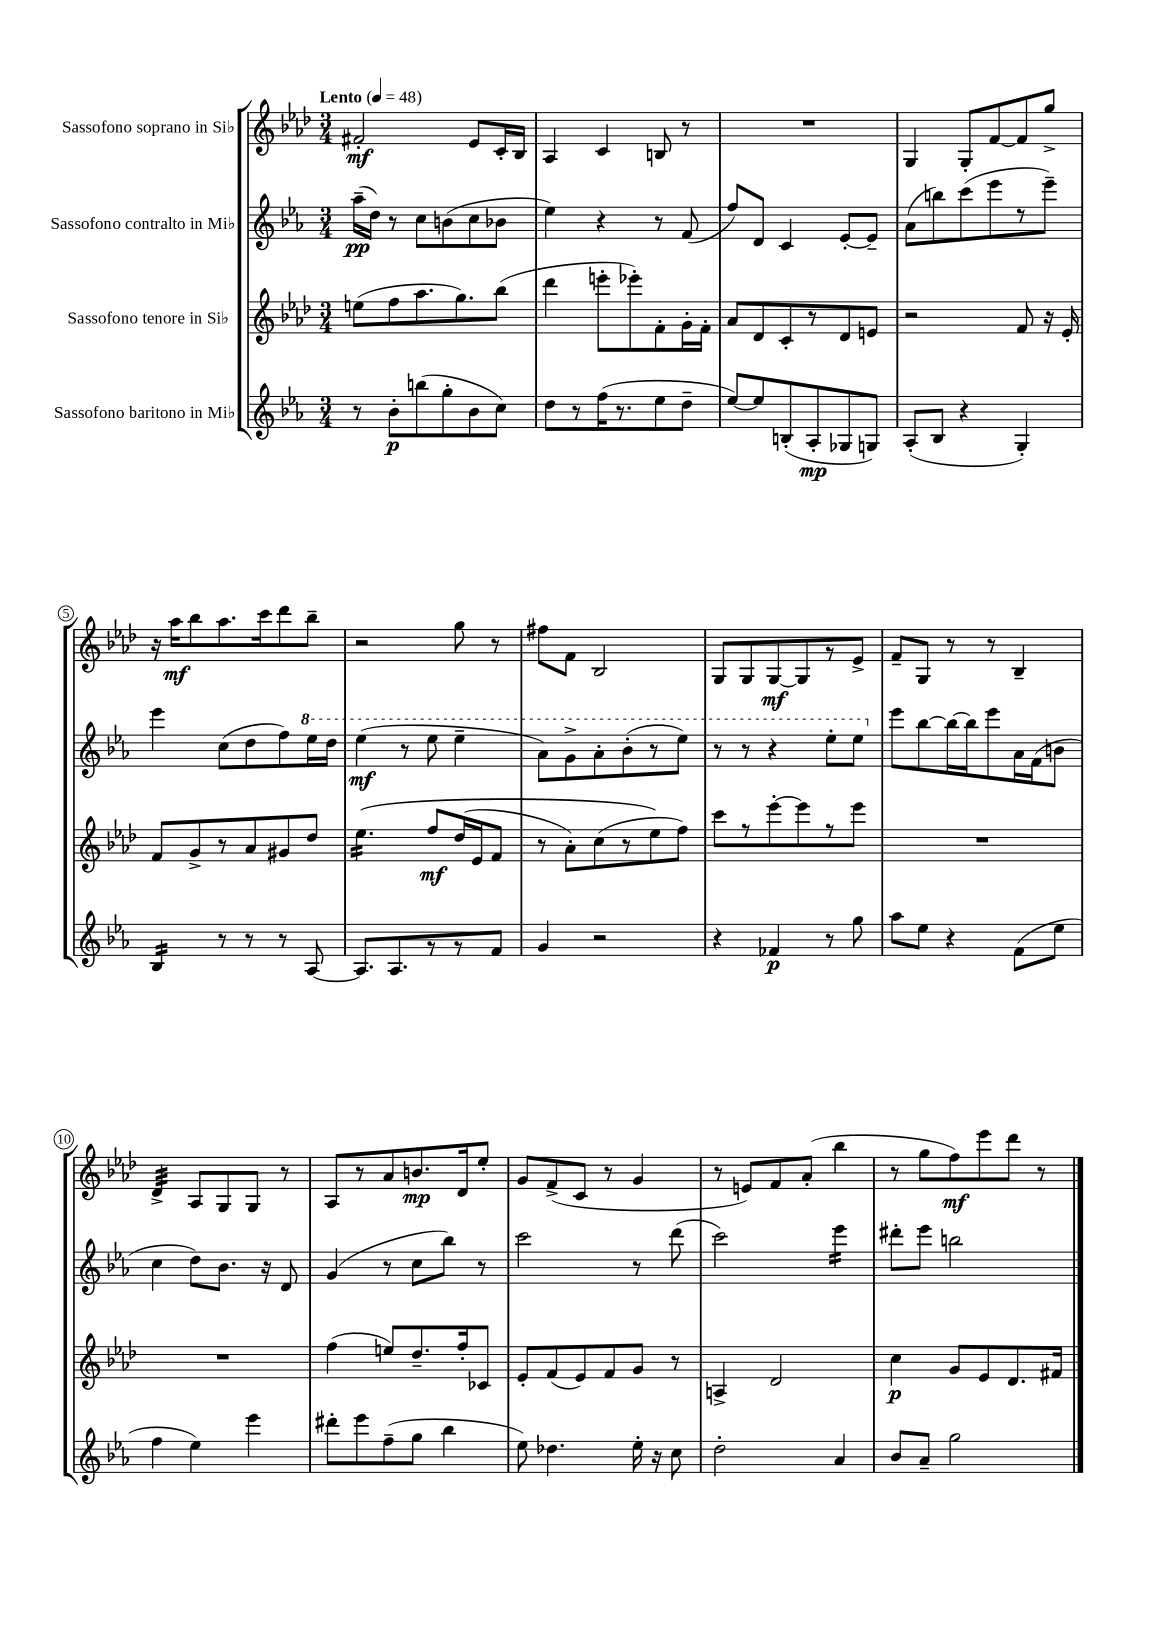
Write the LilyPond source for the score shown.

<<
\new StaffGroup <<
\new Staff = "s0" \with { instrumentName = "Sassofono soprano in Sib" } {
    \clef treble \key aes \major \numericTimeSignature \time 3/4 \tempo "Lento" 4 = 48
    \autoBeamOff fis'2-.\mf ees'8[ c'16-. bes16] |
    aes4 c'4 b8 r8 |
    R2. |
    g4 g8[-. f'8~ f'8 g''8]-> |
    r16 aes''16[\mf bes''8 aes''8. c'''16 des'''8 bes''8]-- |
    r2 g''8 r8 |
    fis''8[ f'8] bes2 |
    g8[ g8 g8~\mf g8 r8 ees'8]-> |
    f'8[-- g8] r8 r8 bes4-- |
    des'4:32-> aes8[ g8 g8] r8 |
    aes8[ r8 aes'8 b'8.\mp des'16 ees''8]-. |
    g'8[ f'8->( c'8] r8 g'4 |
    r8 e'8[) f'8 aes'8]-.( bes''4 |
    r8 g''8[ f''8\mf) ees'''8 des'''8] r8 \bar "|." |
}
\new Staff = "s1" \with { instrumentName = "Sassofono contralto in Mib" } {
    \clef treble \key ees \major \numericTimeSignature \time 3/4
    \autoBeamOff aes''16[--\pp( d''16]) r8 c''8[ b'8( c''8 bes'8] |
    ees''4) r4 r8 f'8( |
    f''8[) d'8] c'4 ees'8[~-. ees'8]-- |
    aes'8[( b''8) c'''8( ees'''8 r8 ees'''8]--) |
    ees'''4 c''8[( d''8 f''8) \ottava #1 ees'''16 d'''16] |
    ees'''4\mf( r8 ees'''8 ees'''4-- |
    aes''8[) g''8-> aes''8-. bes''8-.( r8 ees'''8]) |
    r8 r8 r4 ees'''8[-. ees'''8] \ottava #0 |
    ees'''8[ bes''8~ bes''16~ bes''16 ees'''8 aes'16 f'16( b'8] |
    c''4 d''8[) bes'8.] r16 d'8 |
    g'4( r8 c''8[ bes''8]) r8 |
    c'''2 r8 d'''8( |
    c'''2) ees'''4:16 |
    dis'''8[-. ees'''8] b''2 \bar "|." |
}
\new Staff = "s2" \with { instrumentName = "Sassofono tenore in Sib" } {
    \clef treble \key aes \major \numericTimeSignature \time 3/4
    \autoBeamOff e''8[( f''8 aes''8. g''8.) bes''8]( |
    des'''4 e'''8[-. ees'''8-.) f'8-. g'16-. f'16]-. |
    aes'8[ des'8 c'8-. r8 des'8 e'8] |
    r2 f'8 r16 ees'16-. |
    f'8[ g'8-> r8 aes'8 gis'8 des''8] |
    ees''4.:16\( f''8[\mf des''16( ees'16 f'8] |
    r8 aes'8[-.) c''8( r8 ees''8\) f''8]) |
    c'''8[ r8 ees'''8~-. ees'''8 r8 ees'''8] |
    R2. |
    R2. |
    f''4( e''8[) des''8.-- f''16-. ces'8] |
    ees'8[-. f'8( ees'8) f'8 g'8] r8 |
    a4-> des'2 |
    c''4\p g'8[ ees'8 des'8. fis'16] \bar "|." |
}
\new Staff = "s3" \with { instrumentName = "Sassofono baritono in Mib" } {
    \clef treble \key ees \major \numericTimeSignature \time 3/4
    \autoBeamOff r8 bes'8[-.\p b''8( g''8-. bes'8 c''8]) |
    d''8[ r8 f''16( r8. ees''8 d''8]-- |
    ees''8[~) ees''8 b8-.( aes8-.\mp ges8 g8]) |
    aes8[-.( bes8] r4 g4-.) |
    bes4:16 r8 r8 r8 aes8~ |
    aes8.[ aes8. r8 r8 f'8] |
    g'4 r2 |
    r4 fes'4\p r8 g''8 |
    aes''8[ ees''8] r4 f'8[( ees''8] |
    f''4 ees''4) ees'''4 |
    dis'''8[-. ees'''8 f''8--( g''8] bes''4 |
    ees''8) des''4. ees''16-. r16 c''8 |
    d''2-. aes'4 |
    bes'8[ aes'8]-- g''2 \bar "|." |
}
>>
>>
\layout { \context { \Score \override BarNumber.stencil = #(make-stencil-circler 0.1 0.3 ly:text-interface::print) } }
